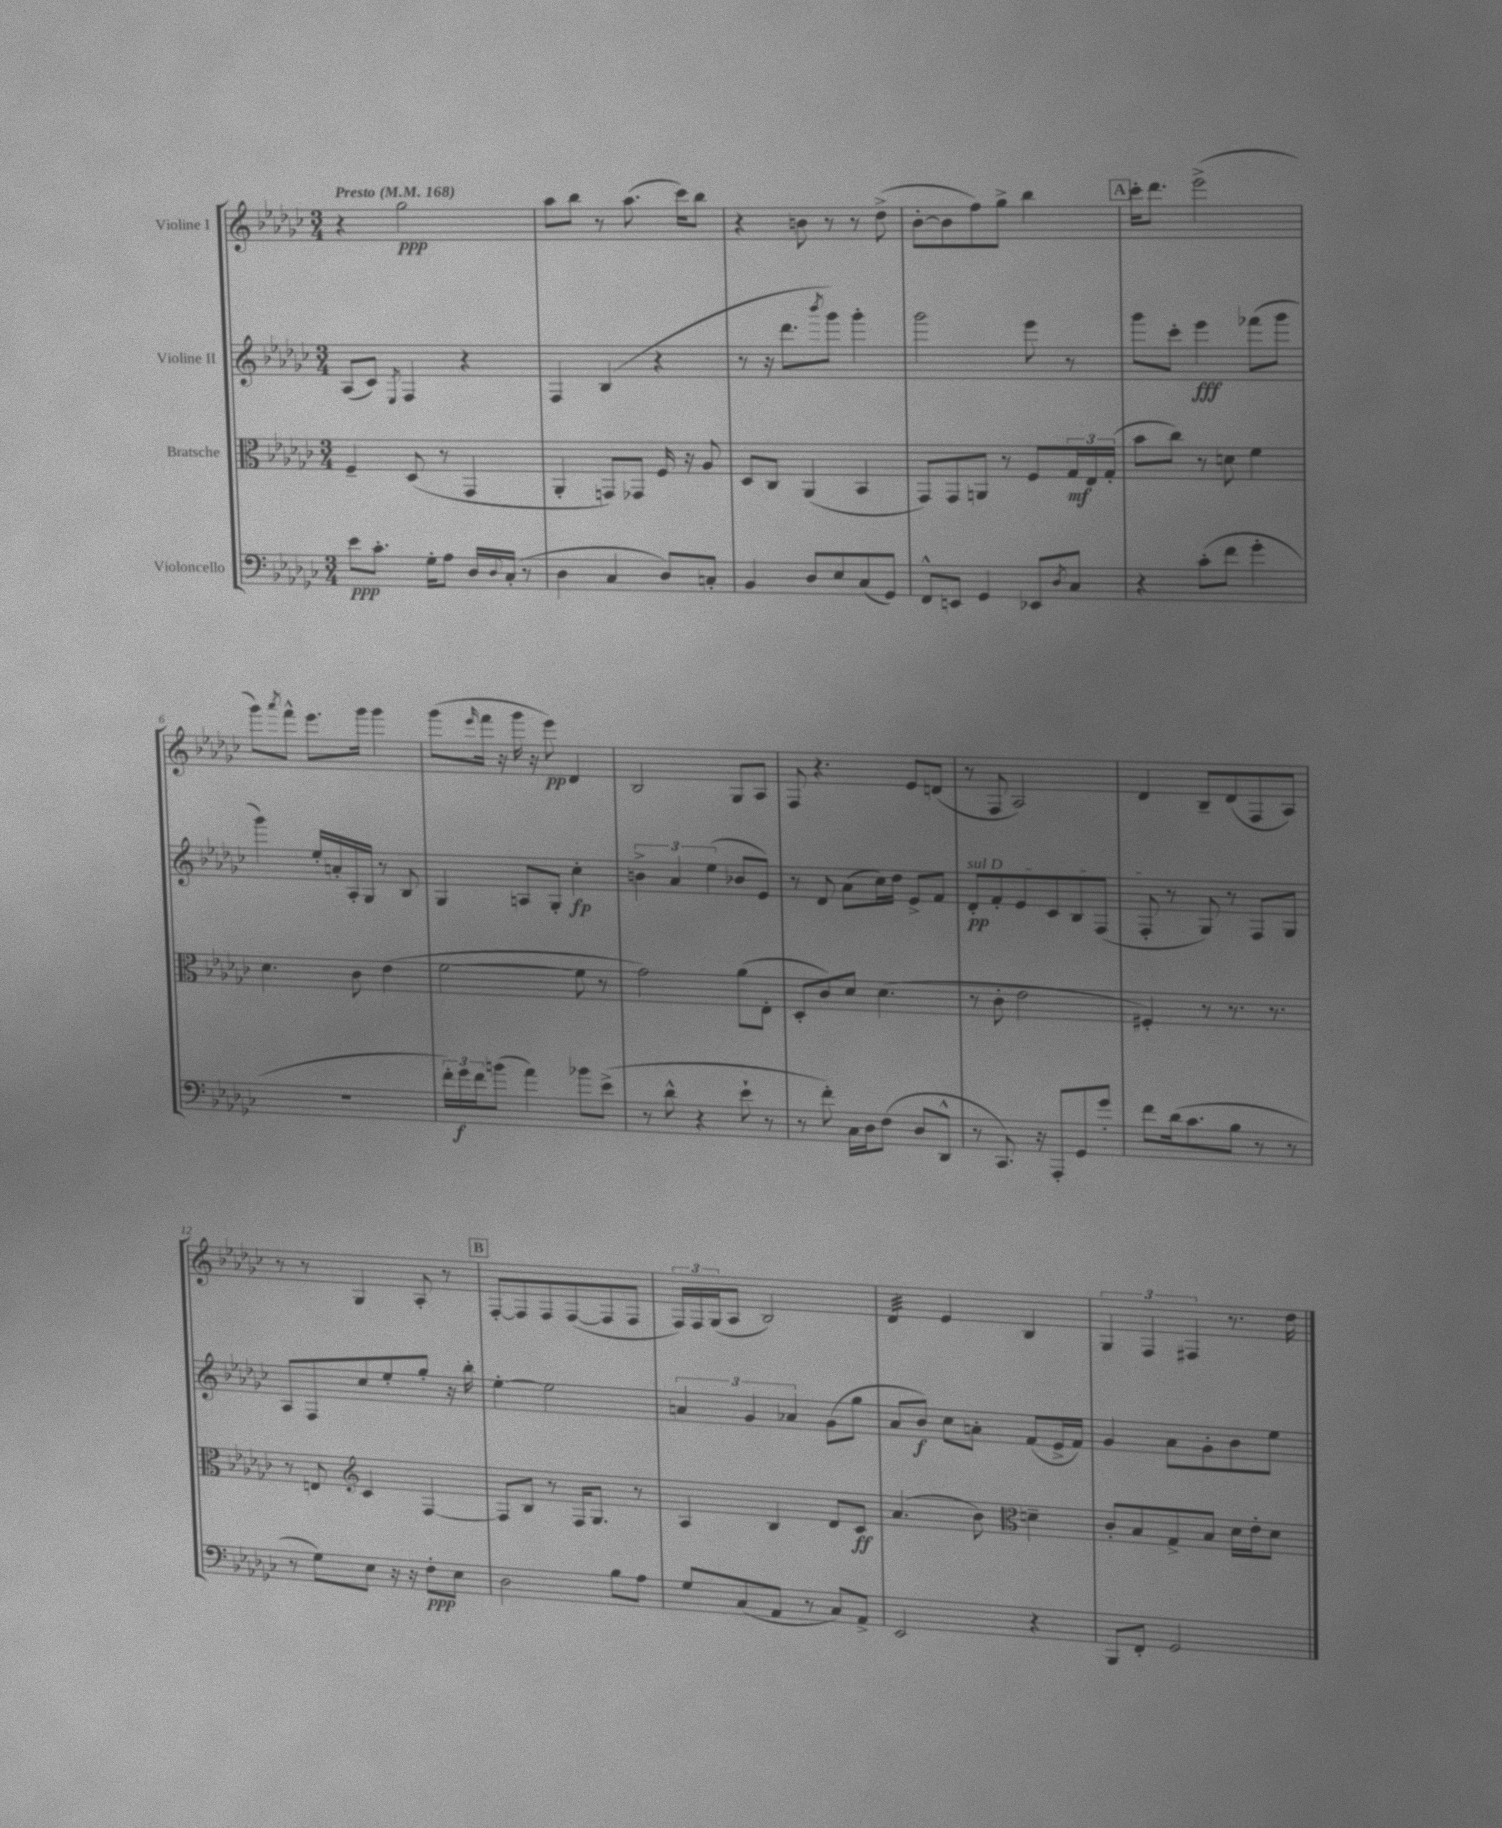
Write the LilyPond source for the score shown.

<<
\new StaffGroup <<
\new Staff = "s0" \with { instrumentName = "Violine I" } {
    \clef treble \key ges \major \numericTimeSignature \time 3/4 \tempo "Presto" 4 = 168
    r4 ges''2\ppp |
    aes''8 bes''8 r8 aes''8.( ces'''16) bes''8 |
    r4 b'8 r8 r8 des''8->( |
    bes'8~-. bes'8 f''8) ges''8-> bes''4 |
    \mark \markup { \box "A" } ces'''16-. des'''8. ees'''2->( |
    ges'''8) \acciaccatura { aes'''8 } f'''8-^ ees'''8. ges'''16 ges'''4 |
    ges'''8( \grace { ees'''16 } f'''16 r16 ges'''16 r16 ees'''8\pp) des'4 |
    bes2 ges8 aes8 |
    f8 r4. ees'8 d'8( |
    r8 f8 aes2) |
    des'4 bes8-- des'8( f8 aes8) |
    r8 r8 ges4 aes8-. r8 |
    \mark \markup { \box "B" } f8~-. f8 f8 f8~( f8 f8 |
    \tuplet 3/2 { f16) f16 ges16( } aes8 bes2) |
    des'4:32 ees'4 bes4 |
    \tuplet 3/2 { ges4 f4 fis4 } r8. des''16 \bar "|." |
}
\new Staff = "s1" \with { instrumentName = "Violine II" } {
    \clef treble \key ges \major \numericTimeSignature \time 3/4
    aes8( ces'8) \acciaccatura { ees8 } f4 r4 |
    f4 bes4( r4 |
    r8 r16 des'''8. \acciaccatura { bes'''8 } ges'''8) ges'''4-. |
    ges'''2 ees'''8 r8 |
    \mark \markup { \box "A" } ges'''8 ces'''8-. ees'''4\fff fes'''8( ges'''8 |
    ges'''4) ees''16-. a'16-. aes16-. ges16 r8 bes8 |
    ges4 a8 ges8-. ces''4-.\fp |
    \tuplet 3/2 { b'4-> aes'4 ees''4( } bes'8 ees'8) |
    r8 des'8 aes'8( ces''16) des''16 ees'8-> f'8 |
    \once \override TextSpanner.bound-details.left.text = \markup { \italic "sul D" } des'8-.\pp\startTextSpan f'8-. ees'8 ces'8 bes8 f8( |
    f8-.\stopTextSpan r8 ges8) r8 f8 ges8 |
    aes8 f8 ces''8 ees''8-. ges''8-. r16 bes''16-. |
    \mark \markup { \box "B" } ees''4~-. ees''2 |
    \tuplet 3/2 { a'4 ges'4 aes'4 } ges'8( ges''8 |
    aes'8 bes'8\f) ces''8 a'8-. f'8( ees'16-> f'16) |
    ges'4 aes'8 ges'8-. bes'8 ees''8 \bar "|." |
}
\new Staff = "s2" \with { instrumentName = "Bratsche" } {
    \clef alto \key ges \major \numericTimeSignature \time 3/4
    f4-- des8( r8 ges,4 |
    aes,4-. g,8) ges,8 f16 r16 aes8 |
    des8 ces8 aes,4( bes,4 |
    ges,8) ges,8 a,8 r8 f8 \tuplet 3/2 { ges16\mf ees16 ges16-.( } |
    \mark \markup { \box "A" } bes'8 ces''8) r8 d'8 f'4 |
    des'4. ces'8 ees'4( |
    f'2~ f'8 r8 |
    ges'2) aes'8( ees8-. |
    des8-. ces'8) des'8 des'4.( |
    r8 ces'8-. ees'2 |
    fis4-.) r8 r8. r8. |
    r8 e8 \clef treble ces'4 f4~ |
    \mark \markup { \box "B" } f8 bes8 r8 f16 ges8. r8 |
    aes4 bes4 des'8 ces'8\ff |
    aes'4.( bes'8) \clef alto d'4-- |
    ces'8-. bes8 ges8-> bes8 des'16 ees'16-. des'8 \bar "|." |
}
\new Staff = "s3" \with { instrumentName = "Violoncello" } {
    \clef bass \key ges \major \numericTimeSignature \time 3/4
    ees'8\ppp ces'8.-. ges16-. aes8 des16 \appoggiatura { des8 } ces16-.( r8 |
    des4 ces4 des8) c8-. |
    bes,4 des8 ees8 ces8( ges,8) |
    f,8-^ e,8 ges,4 ees,8 \acciaccatura { des8 } ces8 |
    \mark \markup { \box "A" } r4 ces'8-.( f'8 ges'4-. |
    R2. |
    \tuplet 3/2 { f'16-.) ges'16\f f'16 } b'8( aes'4) bes'8 ees'8->( |
    r8 des'8-^ r4 ees'8-! r8 |
    r8 f'8-.) ces16 des16 f8( des8 des,8-^ |
    r8 ces,8.) r16 aes,,8-. ges,8 ges'8-. |
    f'8 des'16( ces'8. bes8 r8 r8 |
    r8 ges8) ees8 r16 r16 f8-.\ppp ees8 |
    \mark \markup { \box "B" } des2 bes8 aes8 |
    ges8 ces8( aes,8 r8 ces8) aes,8-> |
    ees,2 r4 |
    bes,,8 f,8-. ges,2 \bar "|." |
}
>>
>>
